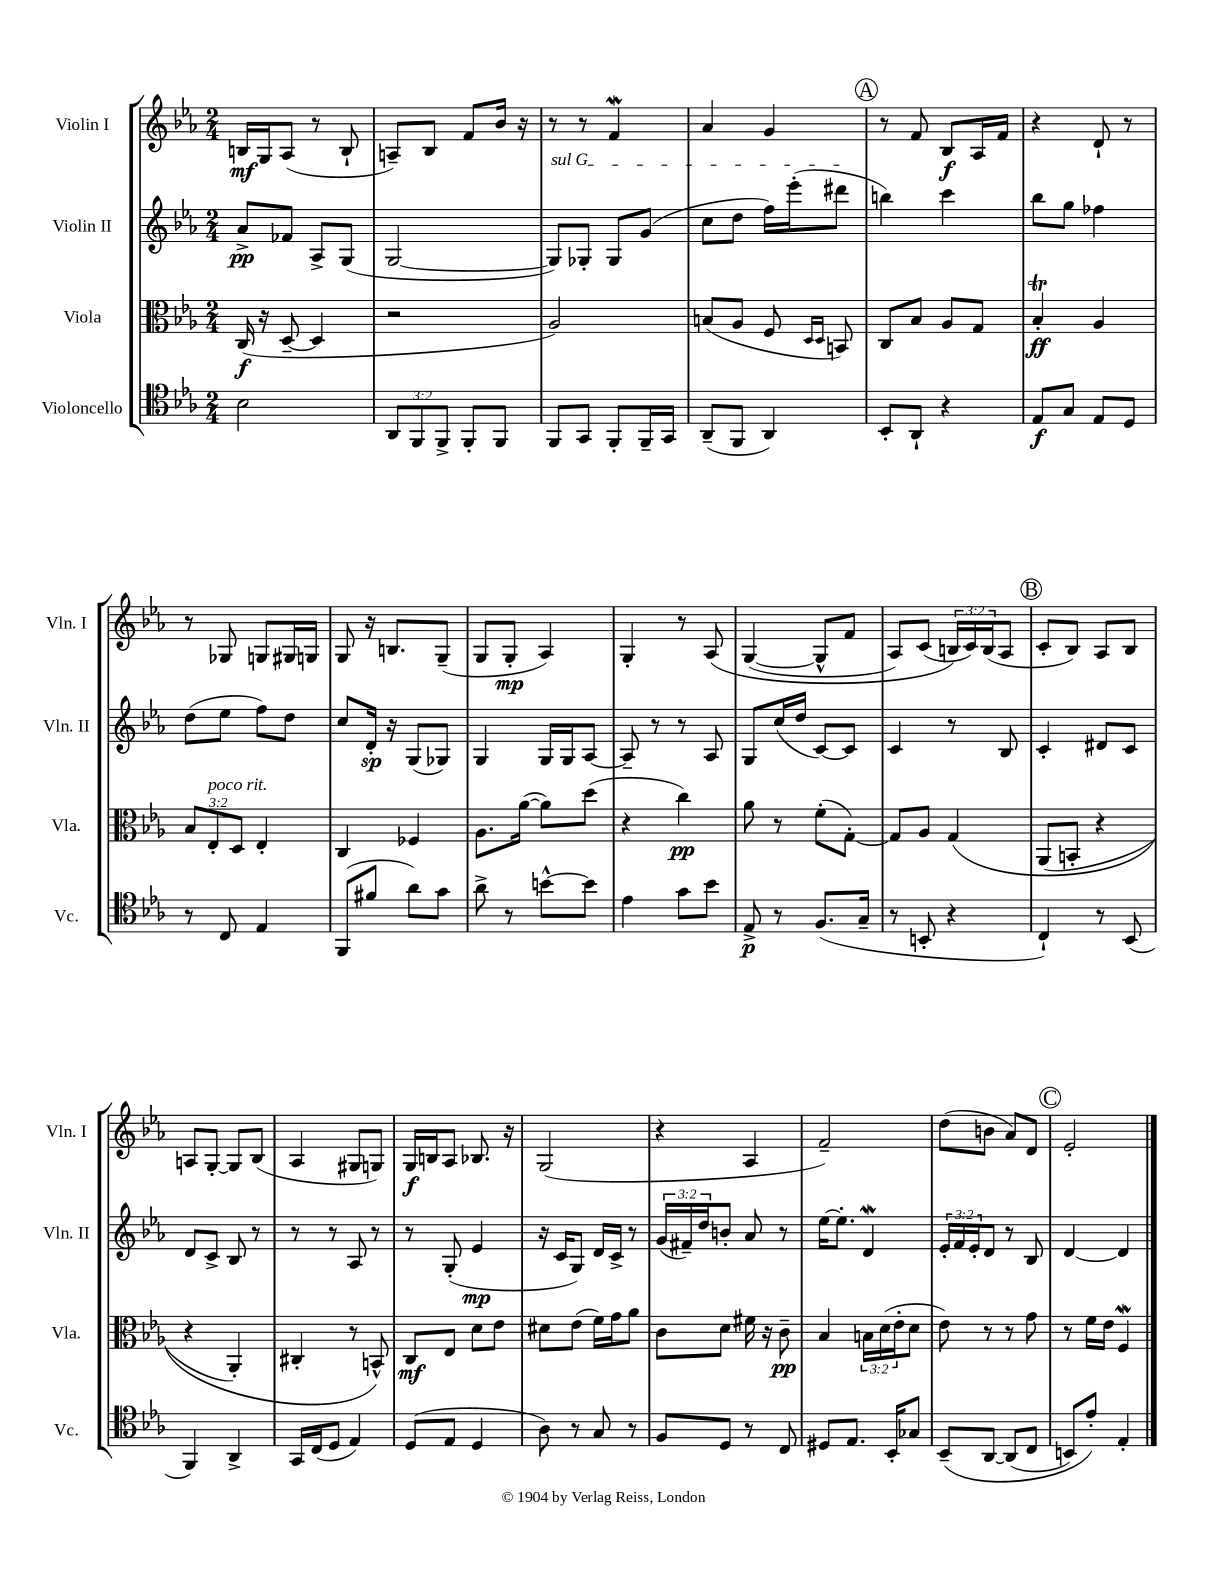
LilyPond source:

<<
\new StaffGroup <<
\new Staff = "s0" \with { instrumentName = "Violin I" shortInstrumentName = "Vln. I" } {
    \clef treble \key ees \major \numericTimeSignature \time 2/4 \override Staff.TupletNumber.text = #tuplet-number::calc-fraction-text
    b16\mf g16 aes8( r8 b8-! |
    a8--) bes8 f'8 bes'16 r16 |
    r8 r8 f'4\mordent |
    aes'4 g'4 |
    \mark \markup { \circle "A" } r8 f'8 bes8\f aes16 f'16 |
    r4 d'8-! r8 |
    r8 ges8 g8 gis16 g16 |
    g8 r16 b8. g8--( |
    g8 g8-.\mp aes4) |
    g4-. r8 aes8\( |
    g4~( g8-^ f'8 |
    aes8) c'8( \tuplet 3/2 { b16\) c'16) b16( } aes8 |
    \mark \markup { \circle "B" } c'8-. bes8) aes8 bes8 |
    a8 g8~-. g8 bes8( |
    aes4 gis8 g8) |
    g16\f b16 aes8 bes8. r16 |
    g2( |
    r4 aes4 |
    f'2--) |
    d''8( b'8 aes'8) d'8 |
    \mark \markup { \circle "C" } ees'2-. \bar "|." |
}
\new Staff = "s1" \with { instrumentName = "Violin II" shortInstrumentName = "Vln. II" } {
    \clef treble \key ees \major \numericTimeSignature \time 2/4 \override Staff.TupletNumber.text = #tuplet-number::calc-fraction-text
    aes'8->\pp fes'8 aes8-> g8( |
    g2~ |
    \once \override TextSpanner.bound-details.left.text = \markup { \italic "sul G" } g8\startTextSpan) ges8-. ges8 g'8( |
    c''8 d''8 f''16) ees'''16-.( dis'''8\stopTextSpan |
    \mark \markup { \circle "A" } b''4) c'''4 |
    bes''8 g''8 fes''4 |
    d''8( ees''8 f''8) d''8 |
    c''8 d'16-.\sp r16 g8( ges8) |
    g4 g16 g16 aes8~ |
    aes8-- r8 r8 aes8 |
    g8 c''16( d''16 c'8~) c'8 |
    c'4 r8 bes8 |
    \mark \markup { \circle "B" } c'4-. dis'8 c'8 |
    d'8 c'8-> bes8 r8 |
    r8 r8 aes8 r8 |
    r8 g8-.( ees'4\mp |
    r16 c'16 g8) d'16 c'16-> r8 |
    \tuplet 3/2 { g'16( fis'16--) d''16 } b'8-. aes'8 r8 |
    ees''16~ ees''8.-. d'4\mordent |
    \tuplet 3/2 { ees'16-. f'16 ees'16-. } d'8 r8 bes8 |
    \mark \markup { \circle "C" } d'4~ d'4 \bar "|." |
}
\new Staff = "s2" \with { instrumentName = "Viola" shortInstrumentName = "Vla." } {
    \clef alto \key ees \major \numericTimeSignature \time 2/4 \override Staff.TupletNumber.text = #tuplet-number::calc-fraction-text
    c16\f( r16 d8~-- d4 |
    r2 |
    aes2) |
    b8( aes8 f8 \grace { d16 d16 } b,8) |
    \mark \markup { \circle "A" } c8 bes8 aes8 g8 |
    bes4-.\trill\ff aes4 |
    \tuplet 3/2 { bes8 ees8-.^\markup { \italic "poco rit." } d8 } ees4-. |
    c4 fes4 |
    aes8. aes'16~( aes'8) d''8( |
    r4 c''4\pp) |
    aes'8 r8 f'8-.( g8~-.) |
    g8 aes8 g4\( |
    \mark \markup { \circle "B" } aes,8( b,8-. r4 |
    r4 aes,4-.) |
    cis4-. r8 b,8-^\) |
    c8\mf ees8 d'8 ees'8 |
    dis'8 ees'8( f'16) g'16 aes'8 |
    c'8 d'8 fis'16 r16 c'8--\pp |
    bes4 \tuplet 3/2 { b16 d'16( ees'16-. } d'8 |
    ees'8) r8 r8 g'8 |
    \mark \markup { \circle "C" } r8 f'16 ees'16 f4\mordent \bar "|." |
}
\new Staff = "s3" \with { instrumentName = "Violoncello" shortInstrumentName = "Vc." } {
    \clef tenor \key ees \major \numericTimeSignature \time 2/4 \override Staff.TupletNumber.text = #tuplet-number::calc-fraction-text
    bes2 |
    \tuplet 3/2 { aes,8 f,8 f,8-> } f,8-. f,8 |
    f,8 g,8 f,8-. f,16-- g,16 |
    aes,8--( f,8 aes,4) |
    \mark \markup { \circle "A" } bes,8-. aes,8-! r4 |
    ees8\f g8 ees8 d8 |
    r8 c8 ees4 |
    f,8( fis'8 aes'8) g'8 |
    aes'8-> r8 b'8~-^ b'8 |
    ees'4 g'8 bes'8 |
    ees8->\p r8 f8.( g16-- |
    r8 b,8-. r4 |
    \mark \markup { \circle "B" } c4-!) r8 bes,8( |
    f,4) aes,4-> |
    g,16 c16( d8 ees4) |
    d8( ees8 d4 |
    aes8) r8 g8 r8 |
    f8 d8 r8 c8 |
    dis8 ees8. bes,16-. ges8 |
    bes,8--\( aes,8~ aes,8( c8 |
    \mark \markup { \circle "C" } b,8) ees'8-.\) ees4-. \bar "|." |
}
>>
>>
\layout { \context { \Score \remove "Bar_number_engraver" } }
